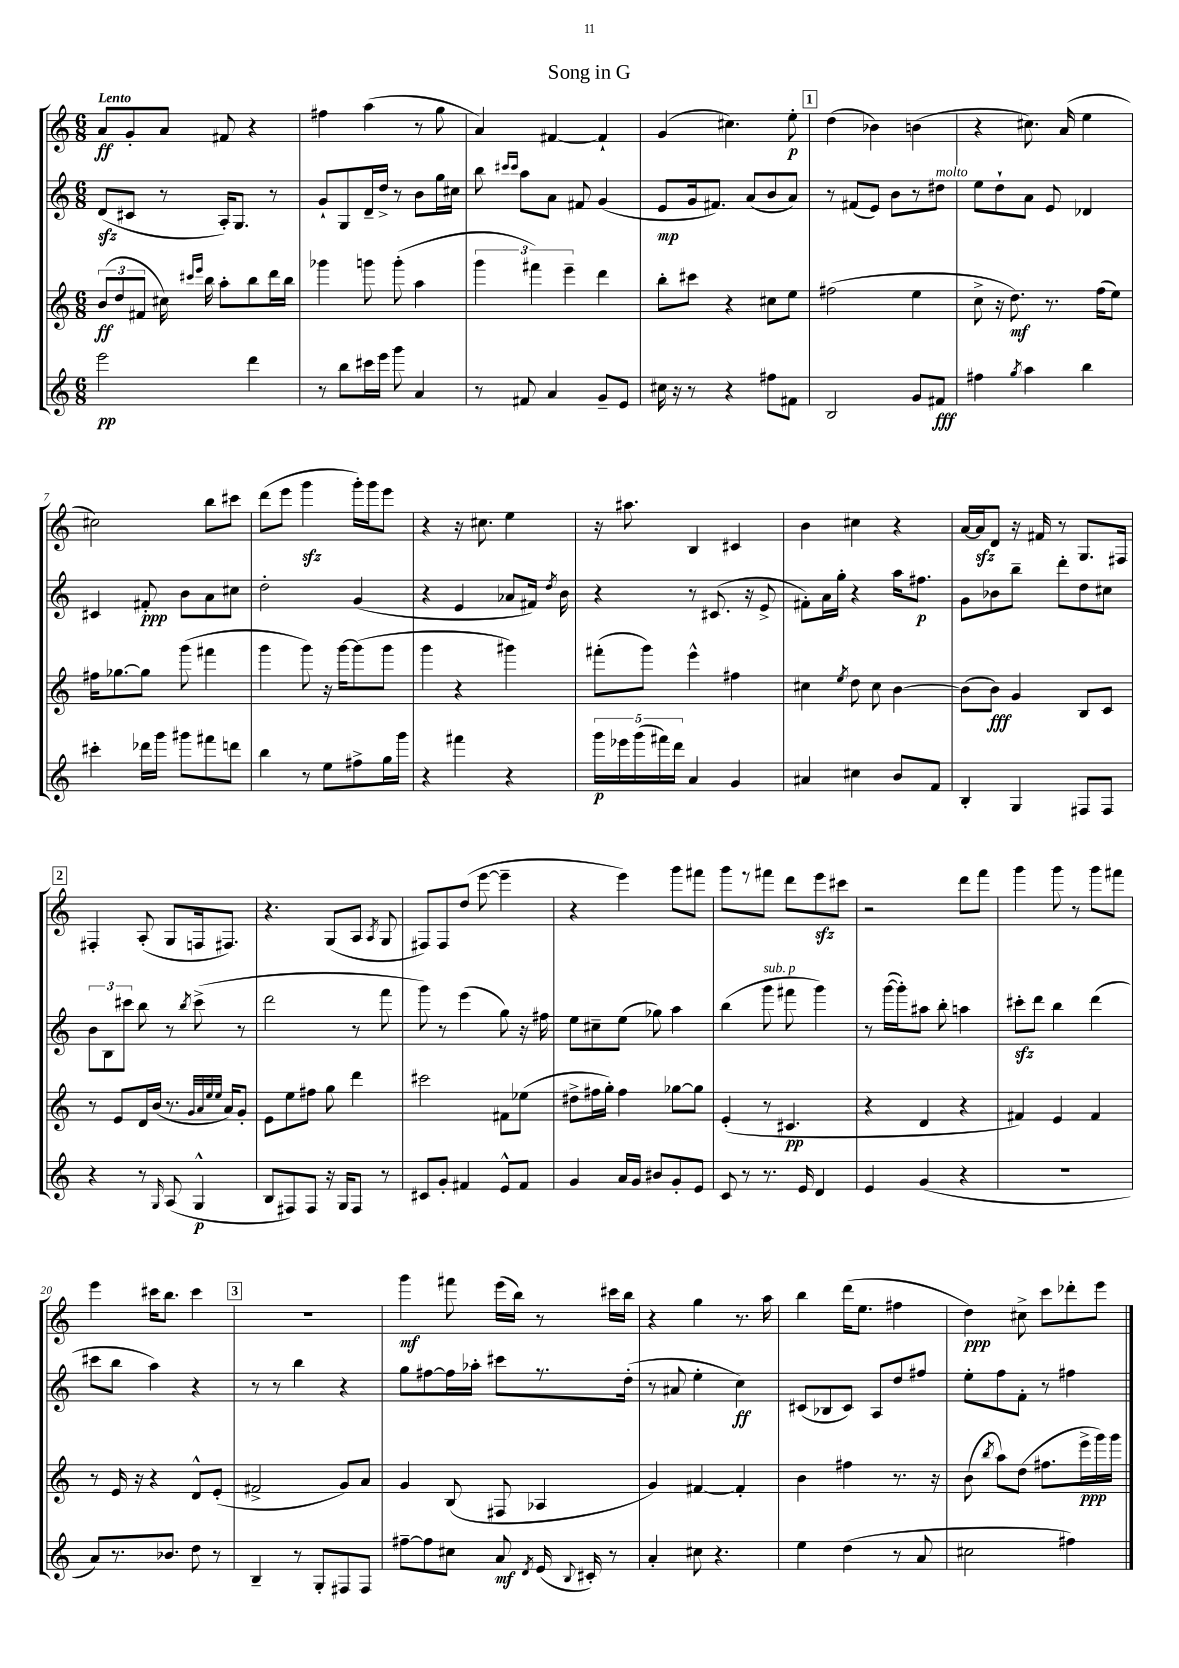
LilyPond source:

\header { title = "Song in G" }
<<
\new StaffGroup <<
\new Staff = "s0" {
    \clef treble \key c \major \numericTimeSignature \time 6/8 \tempo "Lento"
    \autoBeamOff a'8[\ff g'8-. a'8] fis'8 r4 |
    fis''4 a''4( r8 g''8 |
    a'4) fis'4~ fis'4-! |
    g'4( cis''4.) e''8-.\p |
    \mark \markup { \box "1" } d''4( bes'4) b'4( |
    r4 cis''8.) a'16( e''4 |
    cis''2) b''8[ cis'''8] |
    d'''8[( e'''8] g'''4\sfz g'''16[-.) g'''16 e'''8] |
    r4 r16 cis''8. e''4 |
    r16 ais''8. b4 cis'4 |
    b'4 cis''4 r4 |
    a'16[~ a'16\sfz d'8] r16 fis'16 r8 g8.[ fis16] |
    \mark \markup { \box "2" } fis4-. a8-.( g8[ f16 fis8.]) |
    r4. g8[( a8] \acciaccatura { a8 } g8 |
    fis8[) fis8 d''8]( e'''8~ e'''4-- |
    r4 e'''4) g'''8[ fis'''8] |
    g'''8[ r8 fis'''8] d'''8[ e'''8\sfz cis'''8] |
    r2 d'''8[ f'''8] |
    g'''4 g'''8 r8 g'''8[ fis'''8] |
    e'''4 cis'''16[ b''8.] cis'''4 |
    \mark \markup { \box "3" } R2. |
    g'''4\mf fis'''8 e'''16[( b''16]) r8 cis'''16[ b''16] |
    r4 g''4 r8. a''16 |
    b''4 d'''16[( e''8.] fis''4 |
    d''4\ppp) cis''8-> c'''8[ des'''8-. e'''8] \bar "|." |
}
\new Staff = "s1" {
    \clef treble \key c \major \numericTimeSignature \time 6/8
    \autoBeamOff d'8[\sfz( cis'8] r8 a16[-.) g8.] r8 |
    g'8[-! g8 d'16-- d''16]-> r8 b'8[ g''16 cis''16] |
    b''8 \grace { cis'''16[ cis'''16] } a''8[ a'8] fis'8 g'4( |
    e'8[\mp g'16 fis'8.]) a'8[( b'8 a'8]) |
    \mark \markup { \box "1" } r8 fis'8[( e'8]) b'8[ r8 dis''8]^\markup { \italic "molto" } |
    e''8[ d''8-! a'8] e'8 des'4 |
    cis'4 fis'8-.\ppp b'8[ a'8 cis''8] |
    d''2-. g'4( |
    r4 e'4 aes'8[ fis'16]) \acciaccatura { d''8 } b'16 |
    r4 r8 cis'8.( r16 e'8-> |
    fis'8[-.) a'16 g''16]-. r4 a''16[ fis''8.]\p |
    g'8[ bes'8 b''8]-- d'''8[-. d''8 cis''8] |
    \mark \markup { \box "2" } \tuplet 3/2 { b'8[ b8 cis'''8] } b''8 r8 \acciaccatura { b''8 } cis'''8->( r8 |
    d'''2 r8 f'''8 |
    g'''8) r8 e'''4( g''8) r16 fis''16 |
    e''8[ cis''8-- e''8]( ges''8) a''4 |
    b''4( g'''8^\markup { \italic "sub. p" } fis'''8 g'''4) |
    r8 g'''16[~( g'''16-.) ais''8] b''8-. a''4 |
    cis'''8[-.\sfz d'''8] b''4 d'''4( |
    cis'''8[ b''8] a''4) r4 |
    \mark \markup { \box "3" } r8 r8 b''4 r4 |
    g''8[ fis''8~ fis''16 aes''16]-. cis'''8[ r8. d''16]-.( |
    r8 ais'8 e''4-. c''4\ff) |
    cis'8[( bes8 cis'8]) a8[ d''8 fis''8] |
    e''8[-. f''8 f'8]-. r8 fis''4 \bar "|." |
}
\new Staff = "s2" {
    \clef treble \key c \major \numericTimeSignature \time 6/8
    \autoBeamOff \tuplet 3/2 { b'8[\ff( d''8 fis'8] } cis''16) \grace { cis'''16[ e'''16] } b''16 a''8[-. b''8 d'''16 b''16] |
    ges'''4 g'''8 g'''8-.( a''4 |
    \tuplet 3/2 { g'''4 fis'''4) e'''4-- } d'''4 |
    b''8[-. cis'''8] r4 cis''8[ e''8] |
    \mark \markup { \box "1" } fis''2( e''4 |
    c''8-> r16 d''8.\mf) r8. f''16[( e''8]) |
    fis''16[ ges''8.~ ges''8] g'''8( fis'''4 |
    g'''4 g'''8) r16 g'''16[~ g'''8( g'''8] |
    g'''4 r4 gis'''4) |
    fis'''8[-.( g'''8]) e'''4-^ fis''4 |
    cis''4 \acciaccatura { e''8 } d''8 cis''8 b'4~ |
    b'8[( b'8]\fff) g'4 b8[ c'8] |
    \mark \markup { \box "2" } r8 e'8[ d'16 b'16]( r8. \grace { g'32[ a'32 e''32 e''32] } a'16[) g'8]-. |
    e'8[ e''8 fis''8] g''8 d'''4 |
    cis'''2 fis'8[ ees''8]( |
    dis''8[-> fis''16 g''16]-.) fis''4 ges''8[~ ges''8] |
    e'4-.( r8 cis'4.\pp |
    r4 d'4 r4 |
    fis'4) e'4 fis'4 |
    r8 e'16 r16 r4 d'8[-^ e'8]-.( |
    \mark \markup { \box "3" } fis'2-> g'8[) a'8] |
    g'4 b8( fis8 aes4 |
    g'4) fis'4~ fis'4-. |
    b'4 fis''4 r8. r16 |
    b'8( \acciaccatura { b''8 } a''8[) d''8]( fis''8.[ e'''16->\ppp g'''16) g'''16] \bar "|." |
}
\new Staff = "s3" {
    \clef treble \key c \major \numericTimeSignature \time 6/8
    \autoBeamOff e'''2\pp d'''4 |
    r8 b''8[ cis'''16 e'''16] g'''8 a'4 |
    r8 fis'8 a'4 g'8[-- e'8] |
    cis''16 r16 r8 r4 fis''8[ fis'8] |
    \mark \markup { \box "1" } b2 g'8[ fis'8]\fff |
    fis''4 \acciaccatura { g''8 } a''4 b''4 |
    cis'''4-. des'''16[ g'''16] gis'''8[ fis'''8 d'''8] |
    b''4 r8 e''8[ fis''8-> g''16 g'''16] |
    r4 fis'''4 r4 |
    \tuplet 5/4 { g'''16[\p ees'''16 g'''16( fis'''16) d'''16] } a'4 g'4 |
    ais'4 cis''4 b'8[ f'8] |
    b4-. g4 fis8[ fis8] |
    \mark \markup { \box "2" } r4 r8 \grace { g16 } a8( g4-^\p |
    b8[ fis8) fis8] r16 g16[ fis8] r8 |
    cis'8[ g'8]-. fis'4 e'8[-^ fis'8] |
    g'4 a'16[ g'16] bis'8[ g'8-. e'8] |
    c'8 r8 r8. e'16 d'4 |
    e'4 g'4( r4 |
    R2. |
    a'8[) r8. bes'8.] d''8 r8 |
    \mark \markup { \box "3" } b4-- r8 g8[-. fis8 fis8] |
    fis''8[~-- fis''8 cis''8] a'8\mf \acciaccatura { d'8 } e'16( \appoggiatura { b8 } cis'16-.) r8 |
    a'4-. cis''8 r4. |
    e''4 d''4( r8 a'8 |
    cis''2 fis''4) \bar "|." |
}
>>
>>
